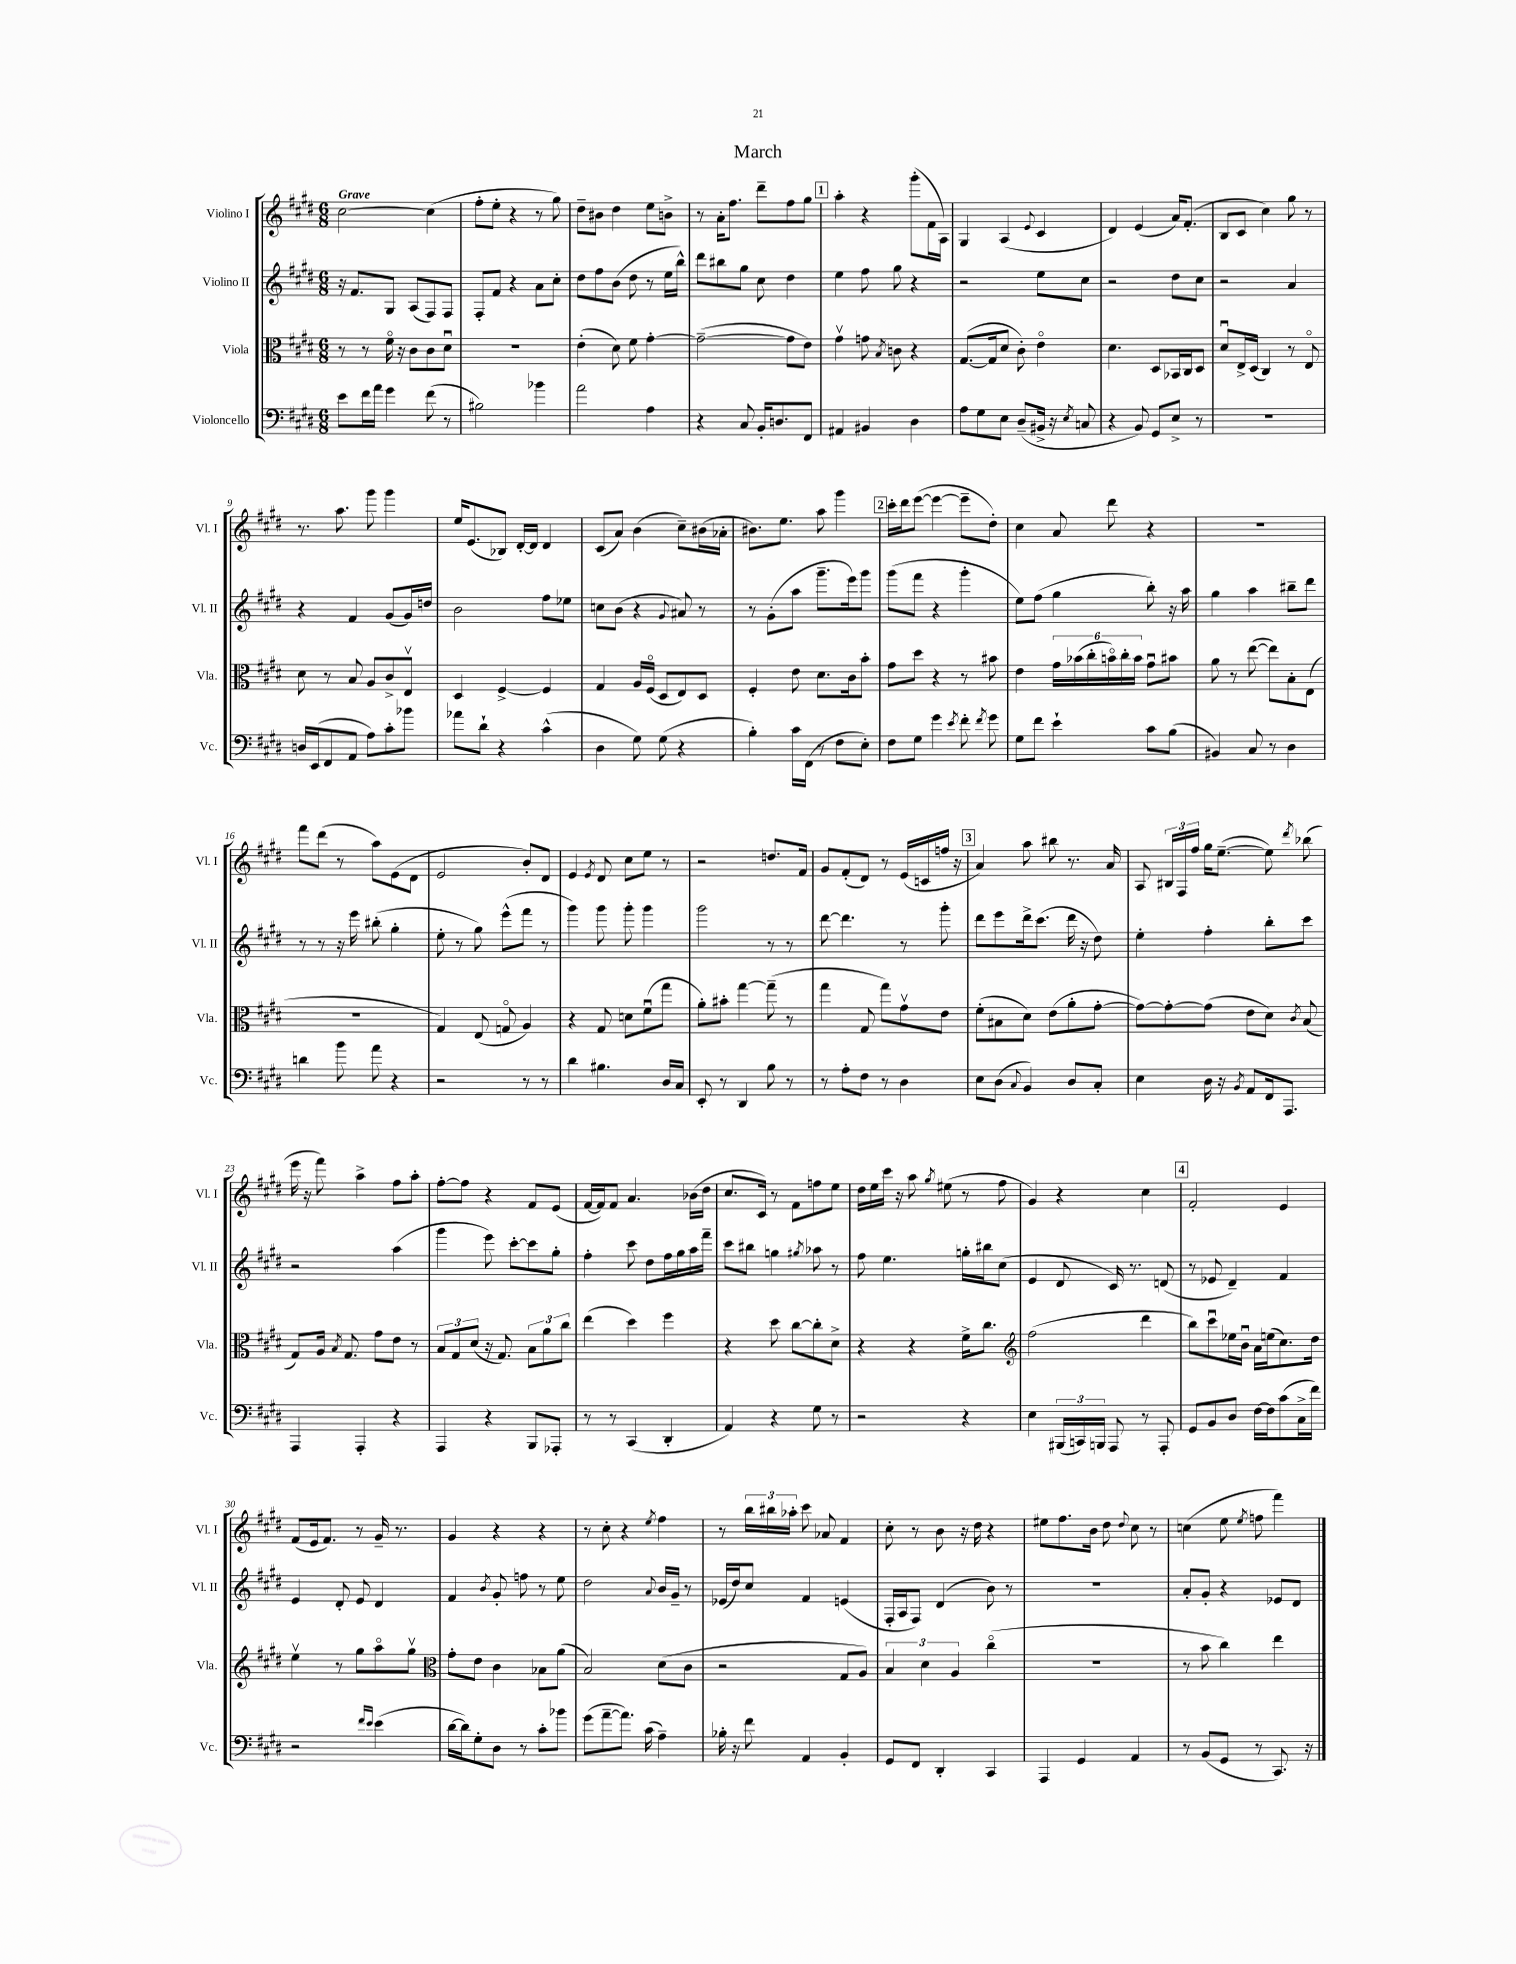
\header { title = "March" }
<<
\new StaffGroup <<
\new Staff = "s0" \with { instrumentName = "Violino I" shortInstrumentName = "Vl. I" } {
    \clef treble \key e \major \numericTimeSignature \time 6/8 \tempo "Grave"
    \autoBeamOff cis''2~ cis''4( |
    fis''8[-. e''8]-. r4 r8 gis''8) |
    dis''8[-- bis'8] dis''4 e''8[ b'8]-> |
    r8 a'16[-. fis''8.] dis'''8[-- fis''8 gis''8] |
    \mark \markup { \box "1" } a''4-. r4 gis'''8[-.( fis'16 a16]) |
    gis4 a4( \appoggiatura { e'8 } cis'4 |
    dis'4) e'4( a'16[) fis'8.]-.( |
    b8[ cis'8] cis''4) gis''8 r8 |
    r8. a''8. gis'''8 gis'''4 |
    e''16[ e'8.( bes8]) dis'16[~-. dis'16] dis'4 |
    cis'8[( a'8]) b'4( cis''8[--) bis'16( aes'16]-. |
    bis'8.[) e''8.] a''8 gis'''4 |
    \mark \markup { \box "2" } cis'''16[-. dis'''16 e'''8]~( e'''4~ e'''8[-- dis''8]-.) |
    cis''4 a'8 dis'''8 r4 |
    R2. |
    fis'''8[ dis'''8]( r8 a''8[) e'8( dis'8] |
    e'2 b'8[-.) dis'8] |
    e'4 \acciaccatura { e'8 } dis'8 cis''8[ e''8] r8 |
    r2 d''8.[ fis'16] |
    gis'8[ fis'8-.( dis'8]) r8 e'16[( c'16 f''16] r16 |
    \mark \markup { \box "3" } a'4) a''8 bis''8 r8. a'16 |
    a8 \tuplet 3/2 { bis16[ fis16 fis''16] } gis''16[ e''8.]~--( e''8) \acciaccatura { dis'''8 } bes''8( |
    e'''16 r16 fis'''8) a''4-> fis''8[ a''8]-. |
    fis''8[~-. fis''8] r4 fis'8[ e'8]( |
    fis'16[~ fis'16) fis'8] a'4. bes'16[( dis''16] |
    cis''8.[ cis'16]) r8 fis'8[ f''8 e''8] |
    dis''16[ e''16 cis'''16] r16 a''8 \acciaccatura { gis''8 } eis''8( r8 fis''8 |
    gis'4) r4 cis''4 |
    \mark \markup { \box "4" } fis'2-. e'4 |
    fis'8[( e'16 fis'8.]) r8 gis'16-- r8. |
    gis'4 r4 r4 |
    r8 cis''8-. r4 \acciaccatura { e''8 } fis''4 |
    r8 \tuplet 3/2 { b''16[ bis''16 aes''16]-. } cis'''8 aes'8 fis'4 |
    cis''8-. r8 b'8 r16 dis''16 r4 |
    eis''8[ fis''8. b'16] dis''8 \appoggiatura { dis''8 } cis''8 r8 |
    c''4( e''8 \acciaccatura { e''8 } f''8 fis'''4) \bar "|." |
}
\new Staff = "s1" \with { instrumentName = "Violino II" shortInstrumentName = "Vl. II" } {
    \clef treble \key e \major \numericTimeSignature \time 6/8
    \autoBeamOff r16 fis'8.[ gis8] a8[( fis8) fis8] |
    fis8[-. fis'8] r4 a'8[ cis''8]-. |
    dis''8[ fis''8 b'8]( dis''8 r8 e''16[ b''16]-^) |
    dis'''8[ bis''8 gis''8] cis''8 dis''4 |
    \mark \markup { \box "1" } e''4 fis''8 gis''8 r4 |
    r2 e''8[ cis''8] |
    r2 dis''8[ cis''8] |
    r2 a'4 |
    r4 fis'4 gis'8[( gis'16) d''16] |
    b'2 fis''8[ ees''8] |
    c''8[ b'8]( r4 \appoggiatura { gis'8 } ais'8) r8 |
    r8 gis'8[-.( a''8] gis'''8.[-- e'''16) gis'''8] |
    \mark \markup { \box "2" } gis'''8[( fis'''8] r4 gis'''4-. |
    e''8[) fis''8]( gis''4 b''8-.) r16 a''16 |
    gis''4 a''4 bis''8[-- dis'''8] |
    r8 r8 r16 e'''16 bis''8-.( gis''4-. |
    e''8-. r8 gis''8) e'''8[-^( fis'''8] r8 |
    gis'''4) gis'''8 gis'''8-. gis'''4 |
    gis'''2 r8 r8 |
    dis'''8~ dis'''4. r8 gis'''8-. |
    \mark \markup { \box "3" } dis'''8[ e'''8 dis'''16-> cis'''8.]( dis'''16 r16 dis''8) |
    e''4-. fis''4-. b''8[-. cis'''8] |
    r2 a''4( |
    gis'''4 e'''8) cis'''8[~-. cis'''8 gis''8]-. |
    fis''4-. cis'''8 dis''8[ fis''16 gis''16 a''16 fis'''16]-- |
    cis'''8[ bis''8] g''4 \acciaccatura { gis''8 } aes''8 r8 |
    fis''8 e''4. g''16[-. bis''16 cis''8]( |
    e'4 dis'8 cis'16) r8. d'8( |
    \mark \markup { \box "4" } r8 ees'8 dis'4--) fis'4 |
    e'4 dis'8-. e'8 dis'4 |
    fis'4 \acciaccatura { b'8 } gis'8-. f''8 r8 e''8 |
    dis''2 \appoggiatura { a'8 } b'16[ gis'16]-- r8 |
    ees'16[( dis''16) cis''8] fis'4 e'4( |
    fis16[-. a16 fis8]) dis'4( b'8) r8 |
    R2. |
    a'8[-. gis'8]-. r4 ees'8[ dis'8] \bar "|." |
}
\new Staff = "s2" \with { instrumentName = "Viola" shortInstrumentName = "Vla." } {
    \clef alto \key e \major \numericTimeSignature \time 6/8
    \autoBeamOff r8 r8 fis'16\flageolet r16 cis'8[ cis'8 dis'8]\downbow |
    R2. |
    e'4-.( dis'8) fis'8 gis'4~-. |
    gis'2~--( gis'8[ e'8]) |
    \mark \markup { \box "1" } gis'4\upbow g'8 \acciaccatura { b8 } c'8 r4 |
    gis8.[~( gis16 dis'8] cis'8-.) e'4\flageolet |
    dis'4. dis8[ bes,16 cis16 dis8] |
    dis'8[\downbow e16-> dis16]( cis4) r8 e8\flageolet |
    dis'8 r8 b8 a8[ cis'8-> e8]\upbow |
    dis4 fis4~-> fis4 |
    gis4 a16[ fis16]\flageolet( dis8[ e8) dis8] |
    fis4-. e'8 dis'8.[ cis'16 b'8]-. |
    \mark \markup { \box "2" } gis'8[ dis''8] r4 r8 bis'8 |
    e'4 \tuplet 6/4 { gis'16[ bes'16( cis''16-. b'16\flageolet) cis''16-. b'16] } gis'8[\downbow bis'8] |
    a'8 r8 e''8~( e''8[) b8-. e8]( |
    R2. |
    gis4) e8( g8\flageolet a4) |
    r4 gis8 d'8[ fis'8\downbow( gis''8] |
    a'8[-.) bis'8]-. gis''4~ gis''8--( r8 |
    gis''4 gis8 gis''8[) gis'8\upbow e'8] |
    \mark \markup { \box "3" } fis'8[-.( bis8 dis'8]) e'8[( a'8-. gis'8]~-. |
    gis'8[~) gis'8~-. gis'8]( e'8[ dis'8]) \acciaccatura { cis'8 } b8( |
    gis8[) a16] \acciaccatura { b8 } gis8. gis'8[ e'8] r8 |
    \tuplet 3/2 { b8[ gis8 dis'8]( } r16 gis8.) \tuplet 3/2 { b8[ a'8 cis''8] } |
    e''4( dis''4) fis''4 |
    r4 dis''8 cis''8[~ cis''8-. dis'8]-> |
    r4 r4 fis'16[-> cis''8.] |
    \clef treble fis''2( dis'''4 |
    \mark \markup { \box "4" } b''8[) cis'''8\downbow ees''16 b'16]\downbow a'16[ e''16( cis''8.) dis''16] |
    e''4\upbow r8 gis''8[ a''8\flageolet gis''8]\upbow |
    \clef alto gis'8[-. e'8] cis'4 bes8[ a'8]( |
    b2) dis'8[( cis'8] |
    r2 gis8[ a8]) |
    \tuplet 3/2 { b4 dis'4 a4 } cis''4\flageolet( |
    R2. |
    r8 b'8 cis''4) e''4 \bar "|." |
}
\new Staff = "s3" \with { instrumentName = "Violoncello" shortInstrumentName = "Vc." } {
    \clef bass \key e \major \numericTimeSignature \time 6/8
    \autoBeamOff e'8[ fis'16 a'16] gis'4 fis'8( r8 |
    bis2) bes'4 |
    a'2 a4 |
    r4 cis8 b,16[-. d8. fis,8] |
    \mark \markup { \box "1" } ais,4 bis,4 dis4 |
    a8[ gis8 e8] dis8[--( bis,16]-> r16 \acciaccatura { e8 } c8 |
    r4 b,8) gis,8[ e8]-> r8 |
    R2. |
    d16[ e,16( fis,8 a,8] a8[) cis'8-. bes'8] |
    aes'8[ dis'8]-! r4 cis'4-^( |
    dis4 gis8) gis8( r4 |
    b4-.) cis'16[ fis,16]( r8 fis8[ e8]-.) |
    \mark \markup { \box "2" } fis8[ gis8] gis'4 \acciaccatura { e'8 } fis'8-. \acciaccatura { fis'8 } gis'8 |
    gis8[ fis'8] e'4-! cis'8[ b8]( |
    bis,4) cis8 r8 dis4 |
    d'4 b'8 a'8 r4 |
    r2 r8 r8 |
    dis'4 bis4. dis16[ cis16] |
    e,8-. r8 dis,4 b8 r8 |
    r8 a8[-. fis8] r8 dis4 |
    \mark \markup { \box "3" } e8[ dis8]( \appoggiatura { cis8 } b,4) dis8[ cis8]-. |
    e4 dis16 r16 \acciaccatura { b,8 } a,8[ fis,16 a,,8.] |
    a,,4 a,,4-. r4 |
    a,,4 r4 b,,8[ aes,,8]-. |
    r8 r8 cis,4( dis,4-. |
    a,4) r4 gis8 r8 |
    r2 r4 |
    e4 \tuplet 3/2 { bis,,16[( c,16) b,,16] } a,,8 r8 a,,8-. |
    \mark \markup { \box "4" } gis,8[ b,8 dis8] fis16[~ fis16 cis'8( cis16-> fis'16]) |
    r2 \grace { fis'16[ e'16] } e'4( |
    dis'16[~ dis'16) gis8-. dis8] r8 cis'8[-. bes'8] |
    gis'8[( a'8~-- a'8.]) cis'16( a4--) |
    bes16-. r16 fis'8 a,4 b,4-. |
    gis,8[ fis,8] dis,4-. cis,4 |
    a,,4 gis,4 a,4 |
    r8 b,8[( gis,8] r8 cis,8.) r16 \bar "|." |
}
>>
>>
